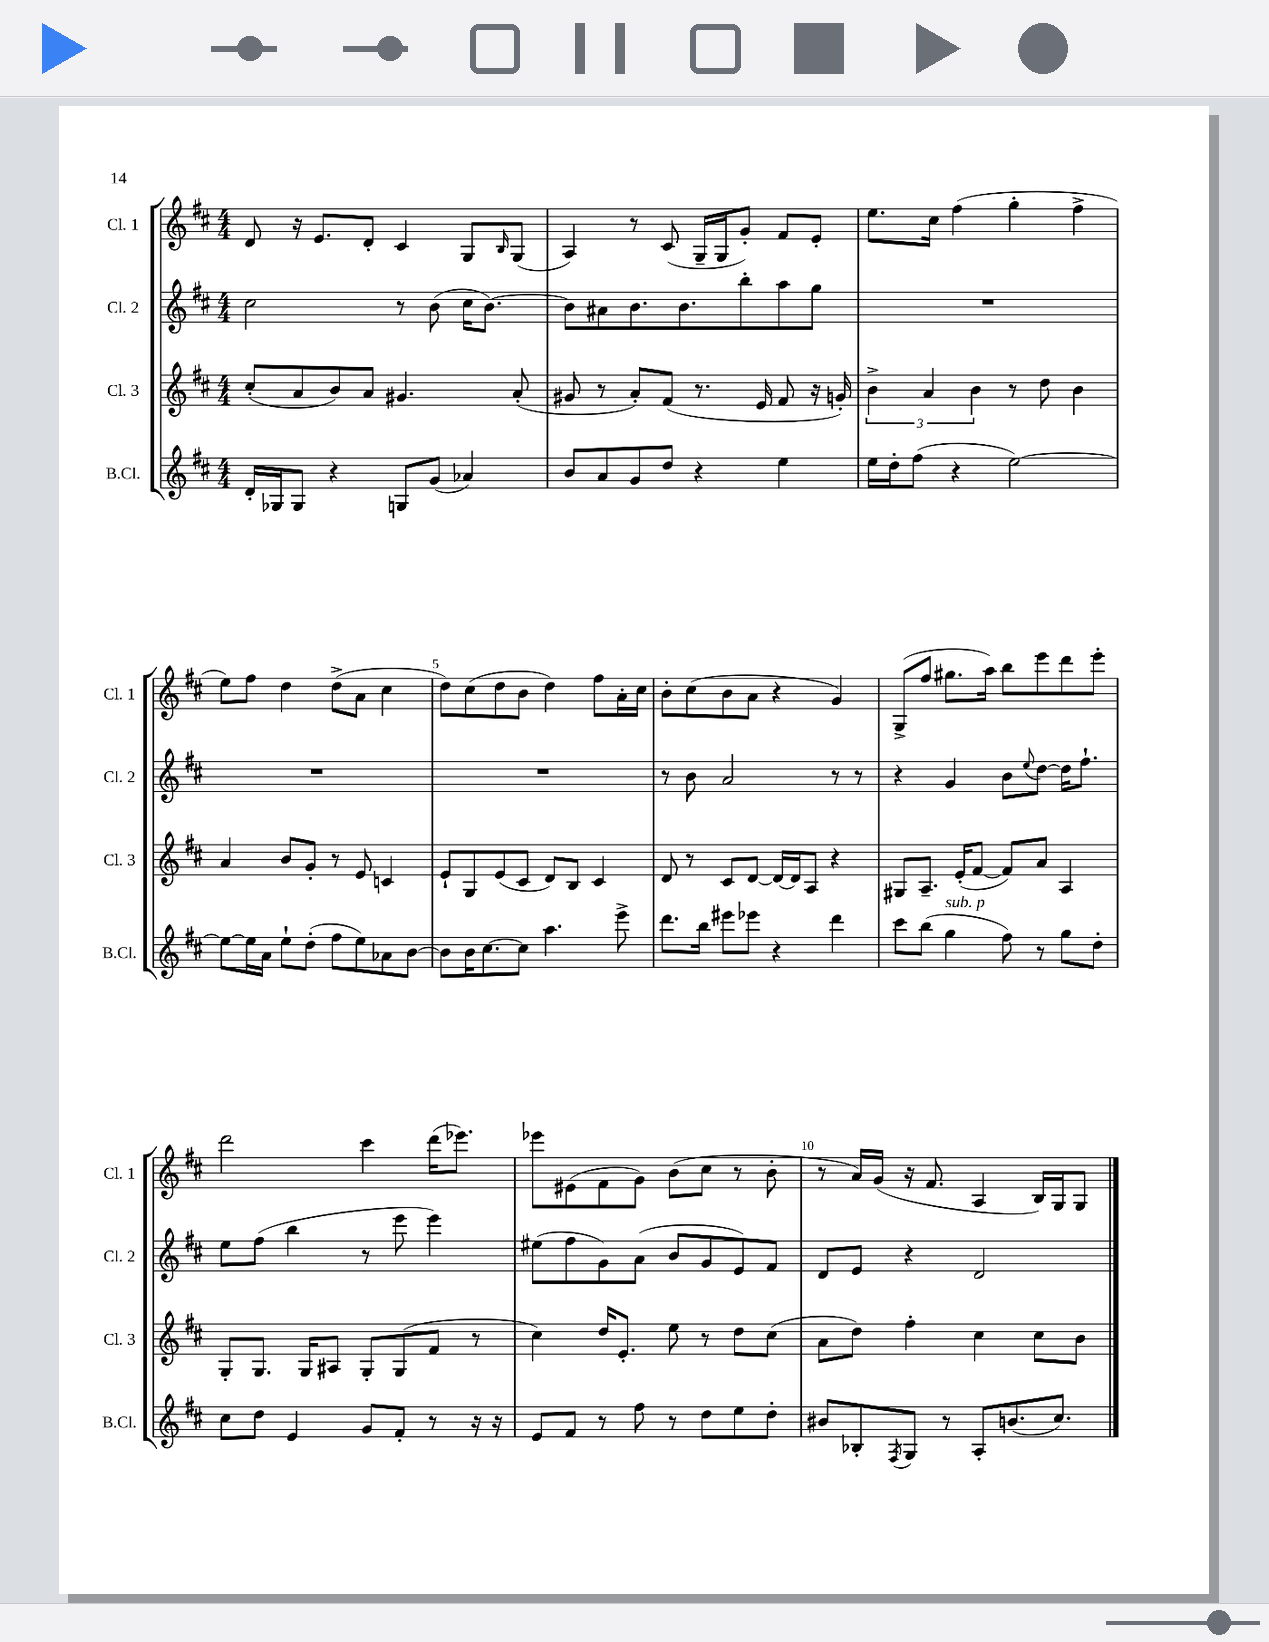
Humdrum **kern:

**kern	**kern	**kern	**kern
*part4	*part3	*part2	*part1
*staff4	*staff3	*staff2	*staff1
*I"B.Cl.	*I"Cl. 3	*I"Cl. 2	*I"Cl. 1
*I'B.Cl.	*I'Cl. 3	*I'Cl. 2	*I'Cl. 1
*clefG2	*clefG2	*clefG2	*clefG2
*k[f#c#]	*k[f#c#]	*k[f#c#]	*k[f#c#]
*M4/4	*M4/4	*M4/4	*M4/4
=1	=1	=1	=1
16d'/LL	(8cc#'/L	2cc#\	8d/
16G-X/J	.	.	.
8G-/J	8a/	.	16r
.	.	.	8.e/L
4r	8b/)	.	.
.	8a/J	.	8d'/J
8Gn/L	4.g#X/	8r	4c#/
(8g/J	.	(8b\	.
4a-X/)	.	16cc#\KL	8G/L
.	.	[8.b\J)	.
.	.	.	16qqB/
.	(8a'/	.	(8G/J
=2	=2	=2	=2
8b/L	8g#X/	8b\L]	4A/)
8a/	8r	8a#X\	.
8g/	8a'/L)	8.b\	8r
8dd/J	(8f#/J	.	(8c#/
.	.	8.b\	.
4r	8.r	.	16G~/LL
.	.	.	16G/J
.	.	8bb'\	8g'/J)
.	16e/	.	.
4ee\	8f#/	8aa\	8f#/L
.	16r	8gg\J	8e'/J
.	16gn'/)	.	.
=3	=3	=3	=3
16ee\LL	6b^\	1r	8.ee\L
16dd'\J	.	.	.
(8ff#\J	.	.	.
.	6a/	.	.
.	.	.	16cc#\Jk
4r	.	.	(4ff#\
.	6b\	.	.
[2ee\)	8r	.	4gg'\
.	8dd\	.	.
.	4b\	.	4ff#^\
!!LO:LB:g=z
=4	=4	=4	=4
8ee\L_	4a/	1r	8ee\L)
16ee\L]	.	.	8ff#\J
16a\JJ	.	.	.
8ee`\L	8b/L	.	4dd\
(8dd'\J	8g'/J	.	.
8ff#\L	8r	.	(8dd^\L
8ee\)	8e/	.	8a\J
8a-X\	4cn/	.	4cc#\
[8b\J	.	.	.
=5	=5	=5	=5
8b\L]	8e`/L	1r	8dd\L)
16b\K	8G/	.	(8cc#\
[8.cc#\	.	.	.
.	(8e/	.	8dd\
8cc#\J]	8c#/J	.	8b\J
4.aa\	8d/L)	.	4dd\)
.	8B/J	.	.
.	4c#/	.	8ff#\L
8eee^\	.	.	16a'\L
.	.	.	16cc#\JJ
=6	=6	=6	=6
8.ddd\L	8d/	8r	8b'\L
.	8r	8b\	(8cc#\
16bb\Jk	.	.	.
8eee#X\L	8c#/L	2a/	8b\
8eee-X\J	[8d/J	.	8a\J
4r	16d/LL_	.	4r
.	16d/J]	.	.
.	8A/J	.	.
4ddd\	4r	8r	4g/)
.	.	8r	.
=7	=7	=7	=7
8ccc#\L	8G#X/L	4r	(8G^/L
(8bb\J	8.A~/J	.	8ff#/J
!LO:TX:a:i:t=sub. p	!	!	!
4gg\	.	4g/	8.gg#X\L
.	(16e'/KL	.	.
.	[8f#/J	.	.
.	.	.	16aa\Jk)
8ff#\)	8f#/L])	8b\L	8bb\L
.	.	8qqee/	.
8r	8a/J	[8dd\J	8eee\
8gg\L	4A/	16dd\KL]	8ddd\
.	.	8.ff#`\J	.
8dd'\J	.	.	8eee'\J
!!LO:LB:g=z
=8	=8	=8	=8
8cc#\L	8G'/L	8ee\L	2ddd\
8dd\J	8.G/J	(8ff#\J	.
4e/	.	4bb\	.
.	16G/KL	.	.
.	8A#X/J	.	.
8g/L	8G'/L	8r	4ccc#\
8f#'/J	(8G/	8eee\	.
8r	8f#/J	4eee\)	(16ddd\KL
.	.	.	8.eee-X\J)
16r	8r	.	.
16r	.	.	.
=9	=9	=9	=9
8e/L	4cc#\)	(8ee#X\L	8eee-X\L
8f#/J	.	8ff#\	(8e#X\
8r	16dd/KL	8g\)	8f#\
.	8.e'/J	.	.
8ff#\	.	(8a\J	8g\J)
8r	8ee\	8b/L	(8b\L
8dd\L	8r	8g/	8cc#\J
8ee\	8dd\L	8e/)	8r
8dd'\J	(8cc#\J	8f#/J	8b'\
=10	=10	=10	=10
8b#X/L	8a\L	8d/L	8r
8B-X'/	8dd\J)	8e/J	16a/LL)
.	.	.	(16g/JJ
8qF#/	.	.	.
8G/J	4ff#'\	4r	16r
.	.	.	8.f#/
8r	.	.	.
8A'/L	4cc#\	2d/	4A/
(8.bn/	.	.	.
.	8cc#\L	.	16B/LL)
8.cc#/J)	.	.	16G/J
.	8b\J	.	8G/J
==	==	==	==
*-	*-	*-	*-
